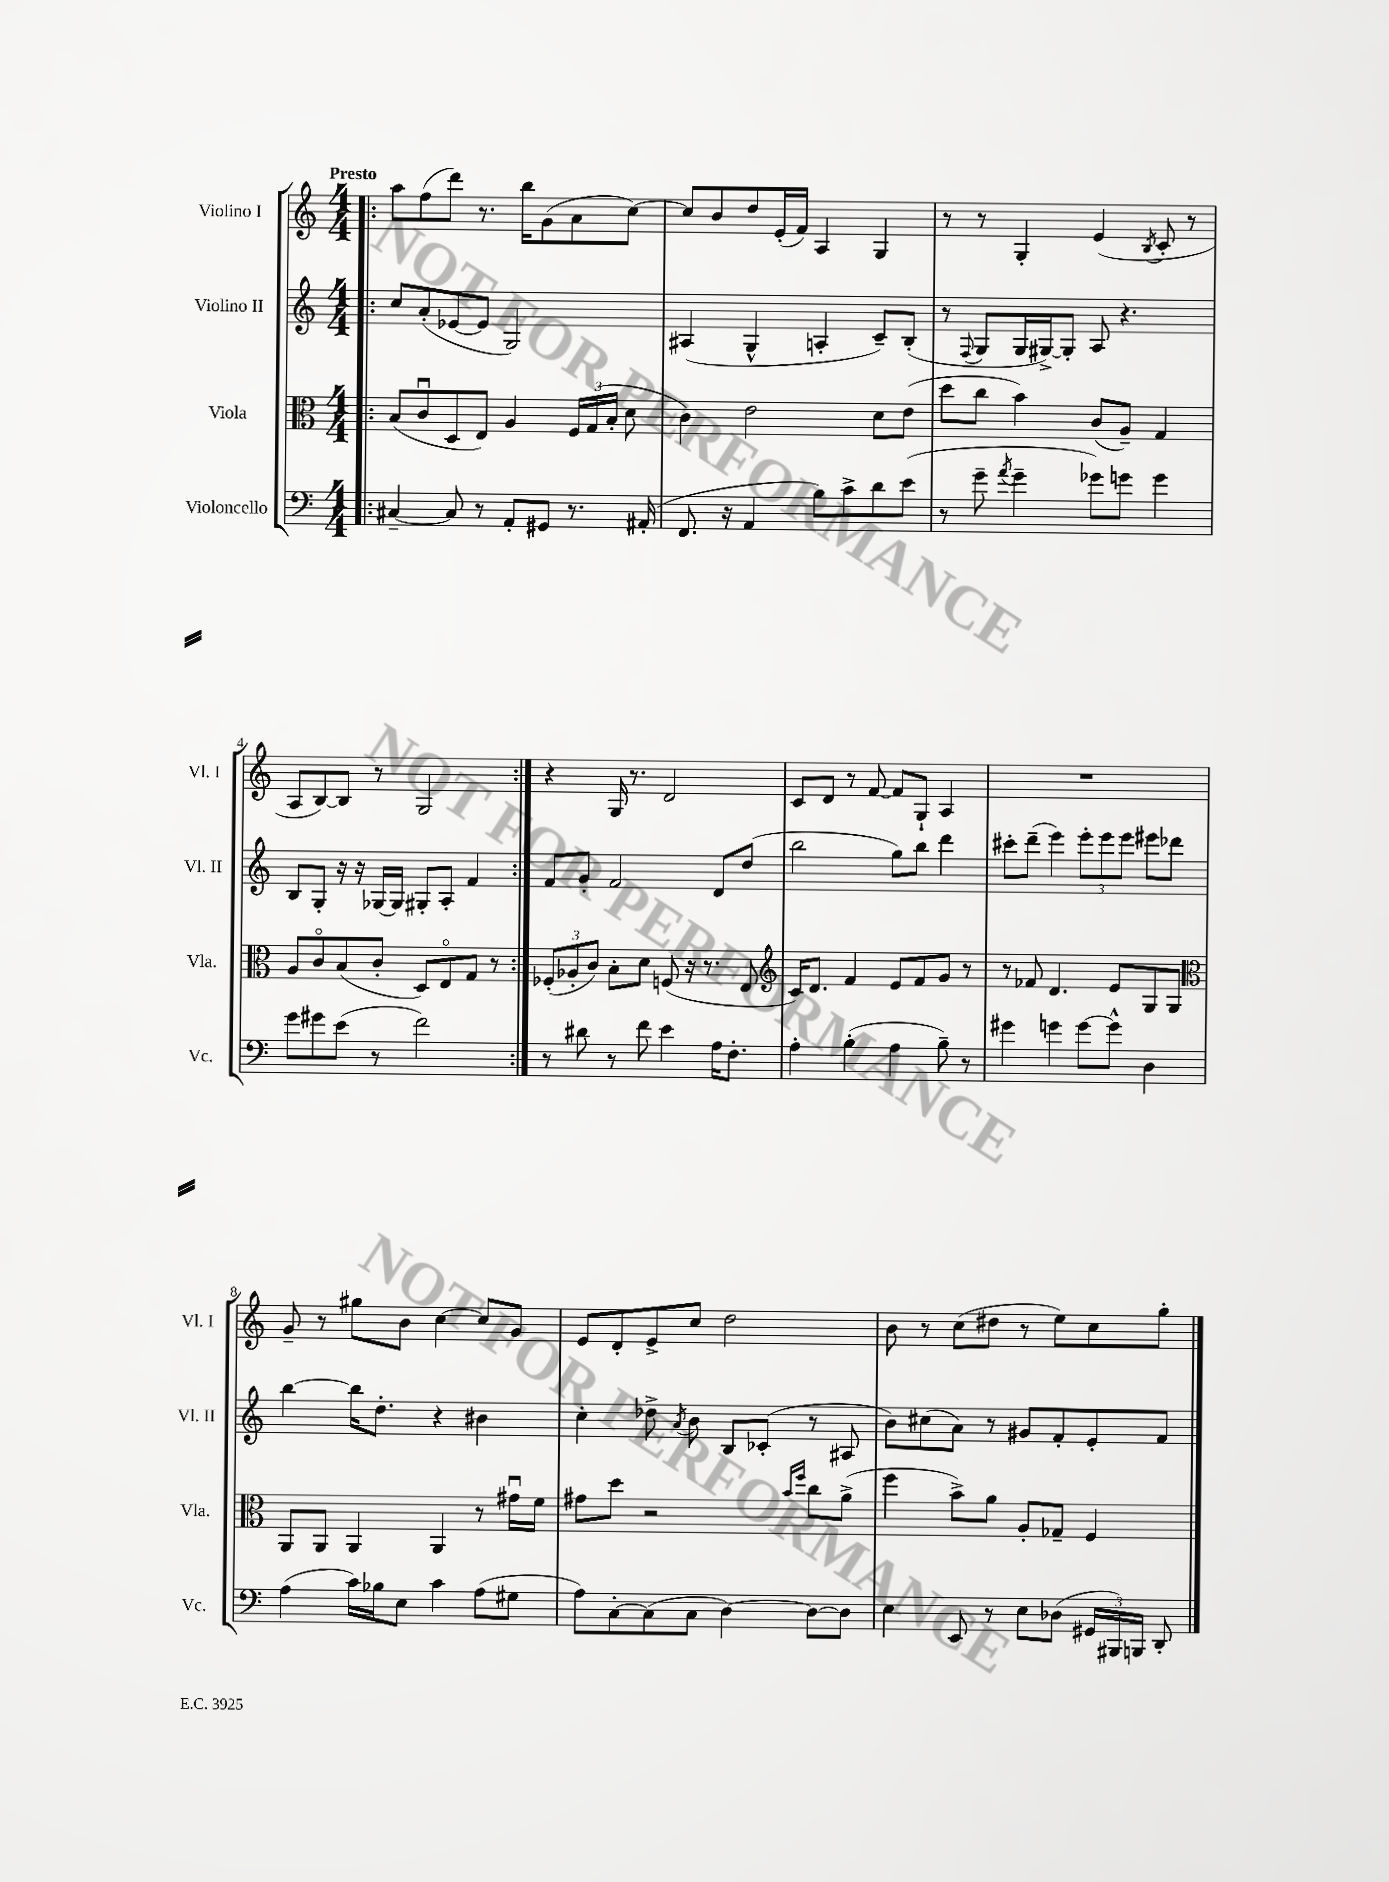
<<
\new StaffGroup <<
\new Staff = "s0" \with { instrumentName = "Violino I" shortInstrumentName = "Vl. I" } {
    \clef treble \key c \major \numericTimeSignature \time 4/4 \tempo "Presto"
    \autoBeamOff \repeat volta 2 { \bar ".|:" a''8[ f''8( d'''8]) r8. b''16[ g'8( a'8 c''8]~) |
    c''8[ b'8 d''8 e'16-.( f'16]) a4 g4 |
    r8 r8 g4-. e'4( \acciaccatura { b8 } c'8-. r8 |
    a8[ b8~) b8] r8 g2 | }
    r4 g16 r8. d'2 |
    c'8[ d'8] r8 f'8~ f'8[ g8]-! a4 |
    R1 |
    g'8-- r8 gis''8[ b'8] c''4~ c''8[ g'8] |
    e'8[ d'8-. e'8-> c''8] d''2 |
    b'8 r8 c''8[( dis''8] r8 e''8[) c''8 g''8]-. \bar "|." |
}
\new Staff = "s1" \with { instrumentName = "Violino II" shortInstrumentName = "Vl. II" } {
    \clef treble \key c \major \numericTimeSignature \time 4/4
    \autoBeamOff \repeat volta 2 { \bar ".|:" c''8[ a'8-.( ees'8~ ees'8] g2) |
    ais4( g4-^ a4-. c'8[--) b8]-.( |
    r8 \appoggiatura { f8 } g8[ g16 gis16~->) gis8]-. a8 r4. |
    b8[ g8]-. r16 r16 ges16[~ ges16] gis8[-. a8]-. f'4 | }
    f'8[ g'8]-. f'2 d'8[ d''8]( |
    b''2 g''8[) b''8] d'''4 |
    cis'''8[-. d'''8]--( e'''4) \tuplet 3/2 { e'''8[-. e'''8 e'''8] } eis'''8[ des'''8] |
    b''4~ b''16[ d''8.]-. r4 bis'4 |
    c''4-. des''8-> \acciaccatura { a'8 } b'8 b8[ ces'8]-.( r8 ais8 |
    b'8[) cis''8( a'8]) r8 gis'8[ f'8-. e'8-. f'8] \bar "|." |
}
\new Staff = "s2" \with { instrumentName = "Viola" shortInstrumentName = "Vla." } {
    \clef alto \key c \major \numericTimeSignature \time 4/4
    \autoBeamOff \repeat volta 2 { \bar ".|:" b8[( c'8\downbow d8 e8]) a4 \tuplet 3/2 { f16[ g16( b16]-. } d'8 |
    c'4) e'2 d'8[ e'8]( |
    d''8[ c''8] b'4) c'8[( a8]--) g4 |
    a8[ c'8\flageolet b8( c'8]-. d8[) e8\flageolet g8] r8 | }
    \tuplet 3/2 { fes8[-.( aes8-. c'8]) } b8[-. d'8] f8( r16 r8. e8 |
    \clef treble c'16[) d'8.] f'4 e'8[ f'8 g'8] r8 |
    r8 fes'8 d'4. e'8[ g8 g8] |
    \clef alto a,8[ a,8] a,4 a,4 r8 gis'16[\downbow f'16] |
    gis'8[ d''8] r2 \grace { b'16[ f''16] } c''8[ a'8]->( |
    f''4 b'8[->) a'8] a8[-. ges8]-- f4 \bar "|." |
}
\new Staff = "s3" \with { instrumentName = "Violoncello" shortInstrumentName = "Vc." } {
    \clef bass \key c \major \numericTimeSignature \time 4/4
    \autoBeamOff \repeat volta 2 { \bar ".|:" cis4~-- cis8 r8 a,8[-. gis,8] r8. ais,16-.( |
    f,8. r16 a,4 b8[) c'8-> d'8 e'8]( |
    r8 g'8-- \acciaccatura { a'8 } g'4-- ges'8[) g'8] g'4 |
    g'8[ gis'8 e'8]( r8 f'2) | }
    r8 dis'8 r8 f'8 e'4 a16[ f8.]-. |
    a4-. b4-.( a4 b8--) r8 |
    gis'4 g'4 g'8[~ g'8]-^ d4 |
    a4( c'16[) bes16 e8] c'4 a8[( gis8] |
    a8[) c8~-. c8( c8] d4~) d8[~ d8] |
    e4 e,8 r8 e8[ des8]( \tuplet 3/2 { gis,16[ bis,,16) b,,16] } d,8-. \bar "|." |
}
>>
>>
